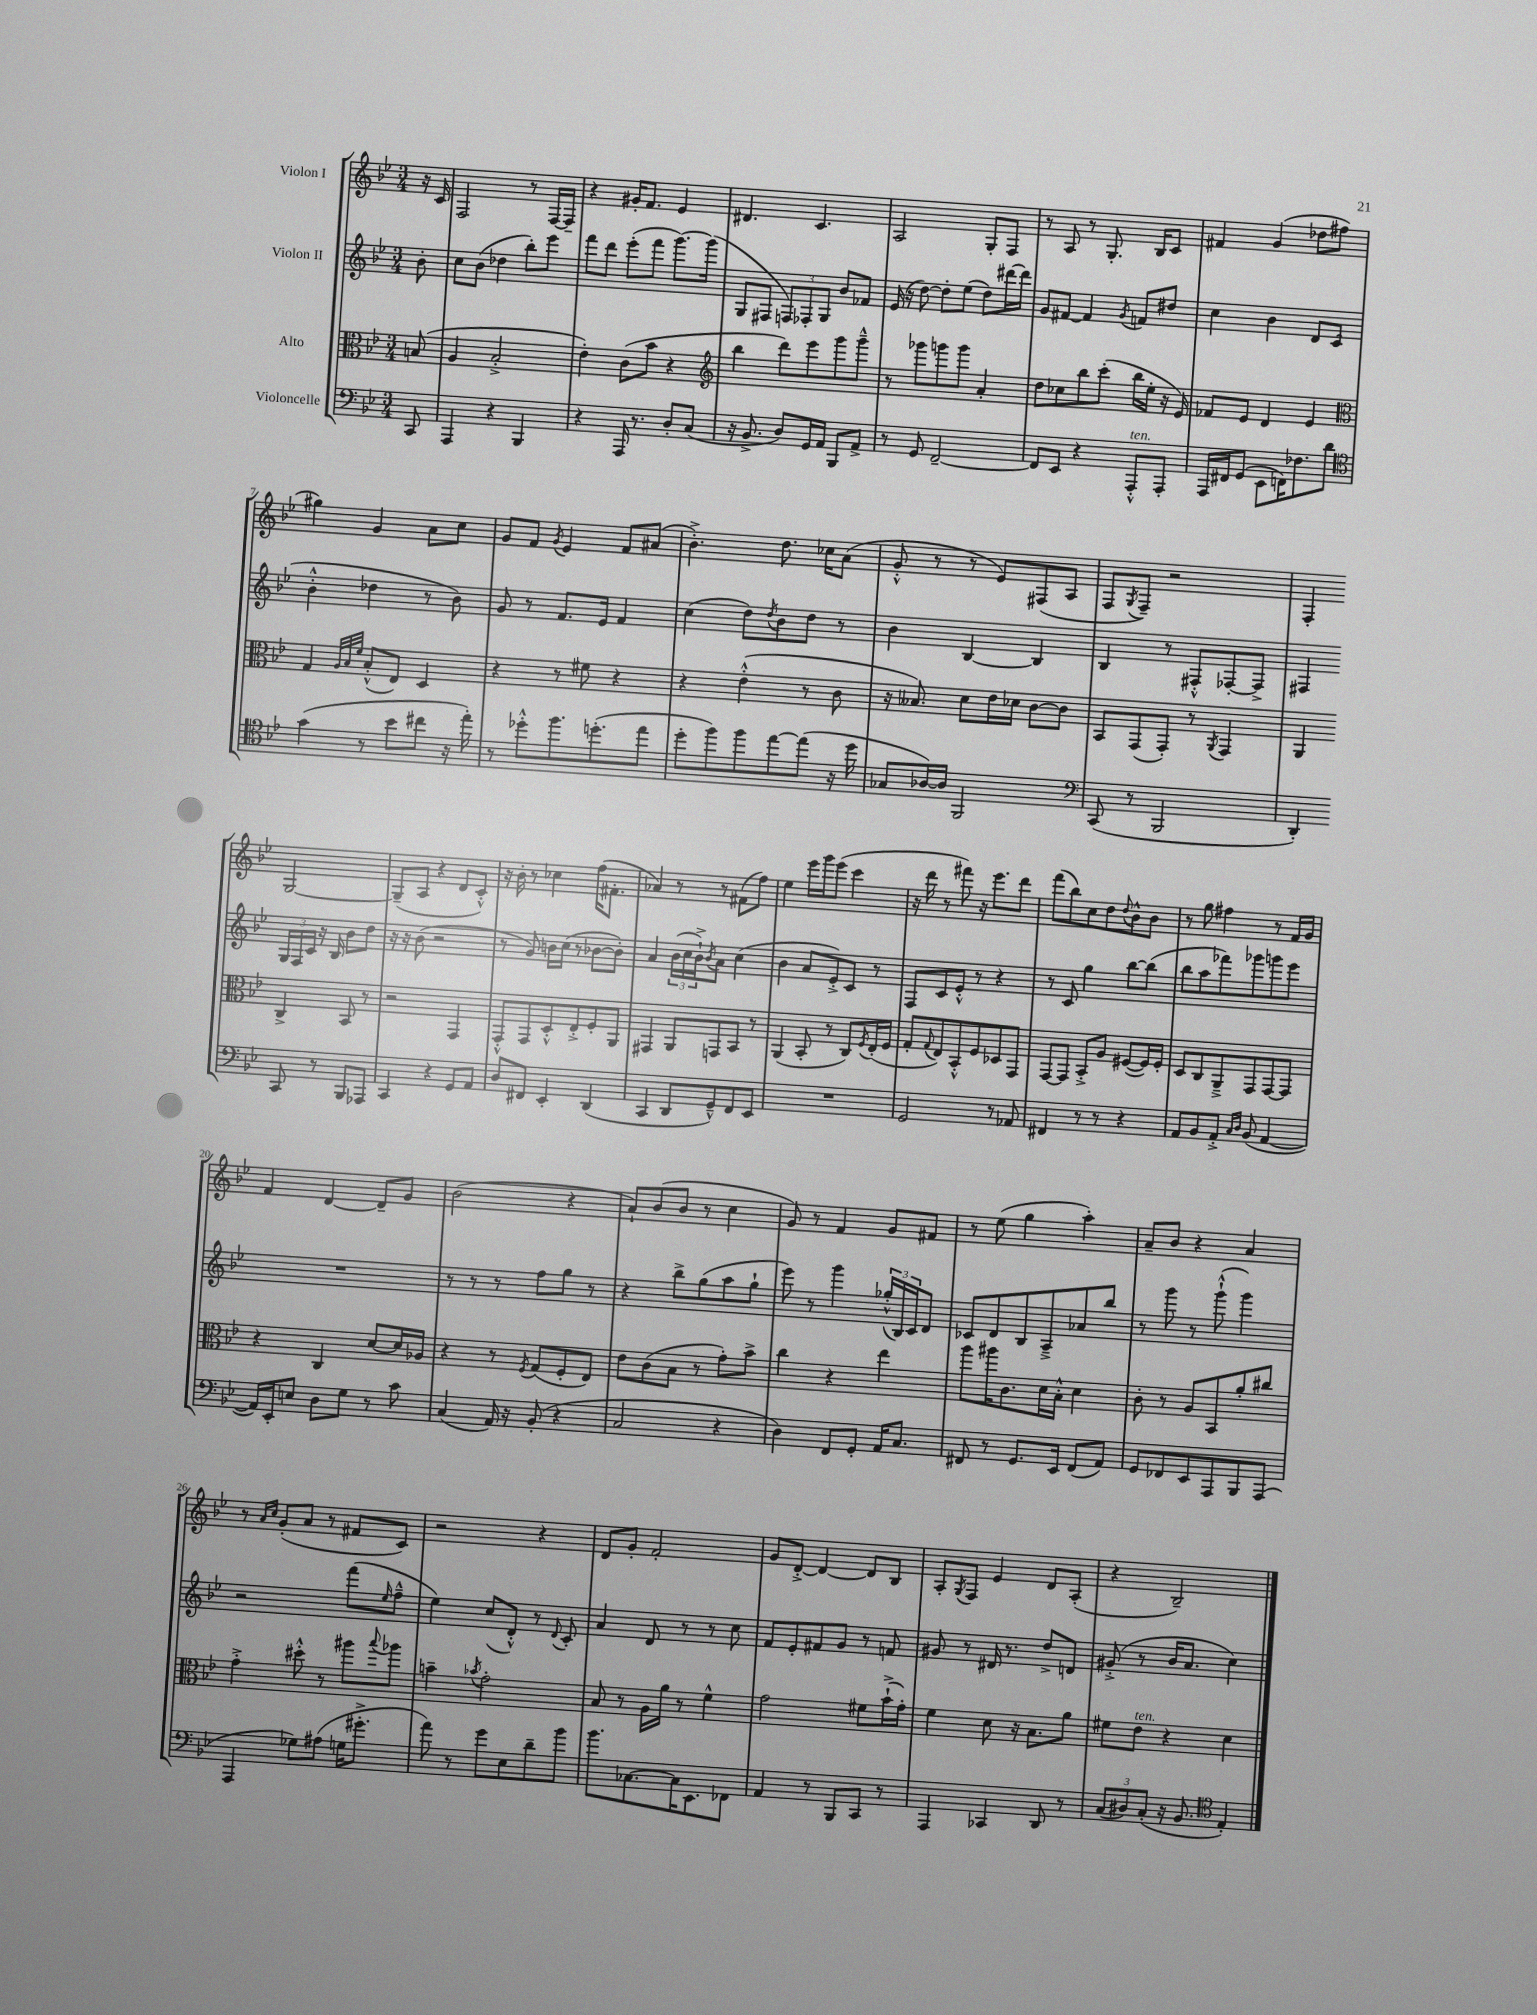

**kern	**kern	**kern	**kern
*staff4	*staff3	*staff2	*staff1
*clefF4	*clefC3	*clefG2	*clefG2
*k[b-e-]	*k[b-e-]	*k[b-e-]	*k[b-e-]
*M3/4	*M3/4	*M3/4	*M3/4
8CC	(8B	8b-'	16r
.	.	.	16c
=	=	=	=
4AAA	4A	8cc	2F
.	.	(8b-	.
4r	2B-'^	4dd-	.
4BBB-	.	8bb-')	8r
.	.	8eee-	[16F
.	.	.	16F~]
=	=	=	=
4r	4e-')	8fff	4r
.	.	8ddd	.
16AAA	(8c	(8eee-'	16g#'
8.r	.	.	8.f
.	8b-	8fff	.
8D'	4r	[8.ggg)	4e-
(8C	.	.	.
.	.	(16ggg]	.
=	=	=	=
*	*clefG2	*	*
16r	4bb-	8G	4.d#
8.BB-^	.	.	.
.	.	8F#	.
8D)	8ddd)	12F)	.
.	.	12F-'	.
16GG	8eee-	.	4.c
.	.	12G	.
16AA	.	.	.
8BBB-	8ggg	8b-	.
8AA^	8ggg~^^	8f-	.
=	=	=	=
8r	8r	(16e-	2A
.	.	16r	.
8GG	8ggg-	[8dd)	.
[2FF~	8ggg	8dd']	.
.	8ggg	(8ee-	.
.	4a'	8dd)	8G'
.	.	[16ddd#	8F
.	.	16ddd#]	.
=	=	=	=
8FF]	8dd	8g	8r
8EE-	8cc-	[8f#	8A
4r	8bb-	4f#]	8r
.	(8ccc'	.	8.G'
.	.	8qg	.
8AAA'^^	16bb-	8f	.
.	16ee-'	.	16B-
8AAA'	16r	8dd#	8c
.	16e-)	.	.
=	=	=	=
16AAA	8f-	4cc	4f#
16FF#	.	.	.
(8GG	8e-	.	.
8EE-	4d	4b-	(4g
16FF)	.	.	.
8.F-	.	.	.
.	4e-	8d	8dd-
8d	.	(8c	8ff#
=	=	=	=
*clefC4	*clefC3	*	*
(4g	4G	4b-'^^	4gg#)
.	32qqA	.	.
.	32qqB-	.	.
.	32qqf	.	.
8r	(8B-'^^	4dd-	4g
8b-	8E-)	.	.
8cc#	4D	8r	8a
16r	.	8b-)	8cc
16ee-')	.	.	.
=	=	=	=
8r	4r	8g	8g
8dd-'^^	.	8r	8f
.	.	.	8qg
8.ff	8r	8.f	4e-
.	8f#	.	.
(8.dd'	.	16e-	.
.	4r	4f	8f
8ee-	.	.	(8a#
=	=	=	=
8dd'	4r	(4cc	4.b-'^)
8ff)	.	.	.
8ff	(4e-'^^	8dd)	.
.	.	8qdd	.
[8ee-	.	8b-	8.dd
(8ee-]	8r	8dd	.
.	.	.	16cc-
16r	8c	8r	(8a
16dd	.	.	.
=	=	=	=
8G-	16r	4b-	8g'^^
.	8.B--)	.	.
[16A-)	.	.	8r
16A-]	.	.	.
2FF	8d	[4B-	8r
.	16e-	.	8e-)
.	16d-	.	.
.	[8c	4B-]	(8F#
.	8c]	.	8A
=	=	=	=
*clefF4	*	*	*
(8CC	8BB-	4B-	8F
.	.	.	8qG
8r	(8GG	.	8F~)
2BBB-	8GG')	8r	2r
.	8r	8F#'^^	.
.	8qAA	.	.
.	4GG	[8F-'	.
.	.	8F-^]	.
=	=	=	=
4DD')	4AA	4F#	4F'
8CC	4C^	24G	[2G
.	.	24F#	.
.	.	24c	.
8r	.	16r	.
.	.	16B-	.
8BBB-	8BB-	8b-	.
8AAA-	8r	8dd	.
=	=	=	=
4CC	2r	16r	(8G~]
.	.	16r	.
.	.	(8b-	8A
4r	.	2r	4r
8GG	4GG	.	8d
8AA	.	.	8c'^^)
=	=	=	=
8D	8GG'^^	8r	16r
.	.	.	16b-'
8FF#	8GG	8g)	8r
4EE-'	8D'^^	16b	4cc-
.	.	(16cc	.
.	8E-'^	8r	.
(4DD	8F'	[8b-	(16ff
.	.	.	8.f#'
.	8AA	8b-'])	.
=	=	=	=
4CC	4GG#	4a	4a-)
8DD	8AA	(24b-	8r
.	.	24cc	.
.	.	24b-`^)	.
.	.	8qb-	.
8GG~^^)	8GG	8a	8r
8FF	8BB-	(4cc	(8f#
8EE-	8r	.	8ff)
=	=	=	=
2.r	(4AA	4b-	4ee-
.	8BB-'	8a	16eee-
.	.	.	16ggg
.	8r	8e-'^)	(8eee-
.	8C)	8c	4ccc
.	8qF	.	.
.	(16E-'	8r	.
.	16F	.	.
=	=	=	=
2GG	8G'	8F	16r
.	.	.	16ddd
.	8qqG	.	.
.	8E-)	8c	8r
.	8BB-'^^	8e-'^^	8fff#)
.	8F	8r	16r
.	.	.	8.eee-
8r	8D-	4r	.
8AA-	8GG	.	8ddd
=	=	=	=
4FF#	[8GG	8r	(8fff
.	8GG]	8c	8bb-)
8r	8BB-'^	4gg	8cc
8r	8A	.	8dd
.	.	.	8qqdd
4r	([8F#	[8bb-	8b-^^
.	16F#])	(8bb-]	8b-
.	16F#'	.	.
=	=	=	=
8AA	8D	8bb-	8r
8BB-	8C	8aa	8gg
8AA'^	8AA~^	8fff-)	4ff#
16qqC	.	.	.
16qqD	.	.	.
(8BB-	8GG	8ggg-	.
[4AA	[8GG	8ggg	8r
.	8GG]	8eee-	16f
.	.	.	16g
=	=	=	=
16AA])	4r	2.r	4f
16EE-'	.	.	.
8E	.	.	.
8D	4C	.	[4d
8G	.	.	.
8r	[8d	.	8d~]
8c	16d]	.	8g
.	16A-	.	.
=	=	=	=
(4C	4r	8r	(2b-
.	.	8r	.
16AA)	8r	8r	.
16r	.	.	.
.	8qF	.	.
(8BB-'	(8G	8ff	.
4r	8F'	8gg	4r
.	8E-)	8r	.
=	=	=	=
2C	8e-	4r	8a`)
.	(8c	.	(8b-
.	8B-	8bb-^	8b-
.	8r	(8gg	8r
4r	8g')	8aa	4cc
.	8b-^	8gg`	.
=	=	=	=
4D)	4cc	8eee-)	8g)
.	.	8r	8r
8FF	4r	4ggg	4f
8GG'	.	.	.
16AA	4ee-	(24gg-'^^	8g
.	.	24B-)	.
8.C	.	.	.
.	.	24c	.
.	.	8d	8f#
=	=	=	=
8FF#	8aa	8c-	8r
8r	16aa#	8d	(8ee-
.	8.c	.	.
8.GG	.	8B-	4gg
.	16d	8A~^	.
16EE-	16B-'^^	.	.
(8FF#	4d	8a-	4aa')
8AA)	.	8bb-	.
=	=	=	=
8GG	8c'	8r	8a~
8FF-	8r	8ggg	8b-
8EE-	8A	8r	4r
8AAA	8BB-	(8ggg`^^	.
8BBB-	8a'	4ggg)	4a
(8AAA	8cc#	.	.
=	=	=	=
4AAA	4g'^	2r	8r
.	.	.	16qqa
.	.	.	16qqcc
.	.	.	(8g'
8G-)	8dd#'^^	.	8a
(8A#	8r	.	8r
16G	8aa#	(8fff	8f#
8.g#'^	.	.	.
.	8qqbb-	16qqee-	.
.	8aa-	8ff~^^	8c)
=	=	=	=
8a)	4b~	4ee-)	2r
8r	.	.	.
.	8qb-	.	.
8g	2g'	(8cc	.
8E-	.	8d'^^)	.
8d~	.	8r	4r
.	.	8qqd	.
8b-	.	8c'	.
=	=	=	=
8.b-	8B-	4a	8d
.	8r	.	8g'
[8.C-	.	.	.
.	16A	8d	2f'
.	16a	.	.
16C-]	8r	8r	.
8.EE-	.	.	.
.	4f^^	8r	.
8FF-	.	8cc	.
=	=	=	=
4AA	2g	8f	8g
.	.	8e-'	[8d'^
8r	.	8f#	4d_
8BBB-	.	8g	.
8CC	8f#	8r	8d]
8r	(16b-`^	8f	8B-
.	16g')	.	.
=	=	=	=
4AAA	4f	8g#	8A'
.	.	.	8qG
.	.	8r	8F
4CC-	8d	16d#	4e-
.	.	8.r	.
.	16r	.	.
.	8.B-	.	.
8DD	.	8dd^	8d
8r	8a	8d	(8A'
=	=	=	=
(12C	8f#	(8g#'^	4r
12D#)	.	.	.
.	8e-	8r	.
(12C'	.	.	.
16r	4r	16b-	2B-~)
8.BB-	.	8.a	.
*clefC4	*	*	*
4E-')	4d	4cc)	.
==	==	==	==
*-	*-	*-	*-
